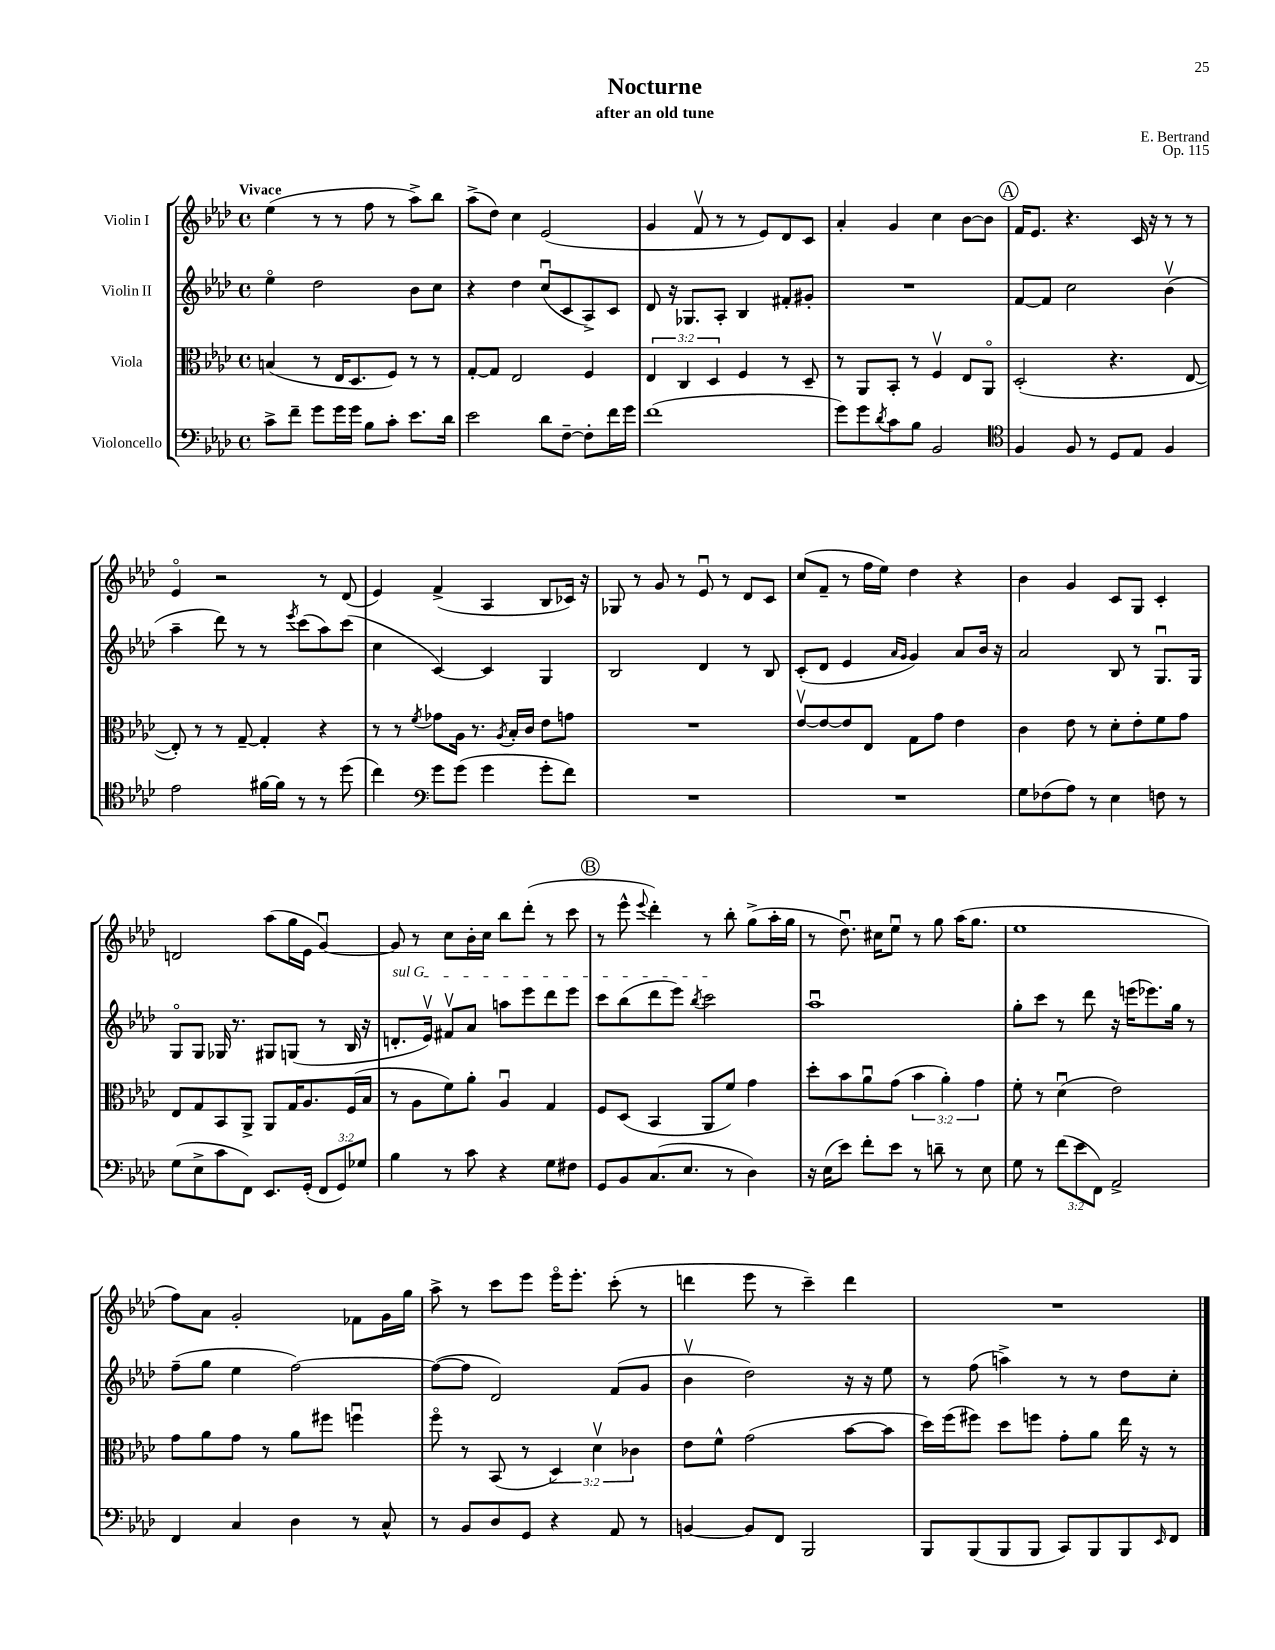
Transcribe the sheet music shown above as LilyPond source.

\header { title = "Nocturne" composer = "E. Bertrand" subtitle = "after an old tune" opus = "Op. 115" }
<<
\new StaffGroup <<
\new Staff = "s0" \with { instrumentName = "Violin I" } {
    \clef treble \key aes \major \defaultTimeSignature \time 4/4 \tempo "Vivace"
    ees''4( r8 r8 f''8 r8 aes''8->) bes''8 |
    aes''8->( des''8) c''4 ees'2( |
    g'4 f'8\upbow r8 r8 ees'8) des'8 c'8 |
    aes'4-. g'4 c''4 bes'8~ bes'8 |
    \mark \markup { \circle "A" } f'16 ees'8. r4. c'16 r16 r8 r8 |
    ees'4\flageolet r2 r8 des'8( |
    ees'4) f'4->( aes4 bes8 ces'16) r16 |
    ges8 r8 g'8 r8 ees'8\downbow r8 des'8 c'8 |
    c''8( f'8-- r8 f''16 ees''16) des''4 r4 |
    bes'4 g'4 c'8 g8 c'4-. |
    d'2 aes''8( g''16 ees'16 g'4~\downbow) |
    g'8 r8 c''8 bes'16-. c''16 bes''8 des'''8-.( r8 c'''8 |
    \mark \markup { \circle "B" } r8 ees'''8-^ \appoggiatura { ees'''8 } des'''4-.) r8 bes''8-. g''8->( aes''16-. g''16 |
    r8 des''8.\downbow) cis''16 ees''8\downbow r8 g''8 aes''16( g''8. |
    ees''1 |
    f''8) aes'8 g'2-. fes'8 g'16 g''16 |
    aes''8-> r8 c'''8 ees'''8 ees'''16\flageolet ees'''8.-. c'''8-.( r8 |
    d'''4 ees'''8 r8 c'''4--) d'''4 |
    R1 \bar "|." |
}
\new Staff = "s1" \with { instrumentName = "Violin II" } {
    \clef treble \key aes \major \defaultTimeSignature \time 4/4
    ees''4\flageolet des''2 bes'8 c''8 |
    r4 des''4 c''8\downbow( c'8 aes8->) c'8 |
    des'8 r16 ges8. aes8-. bes4 fis'8-. gis'8-. |
    R1 |
    \mark \markup { \circle "A" } f'8~ f'8 c''2 bes'4\upbow( |
    aes''4-- des'''8) r8 r8 \acciaccatura { ees'''8 } c'''8( aes''8) c'''8( |
    c''4 c'4~) c'4 g4 |
    bes2 des'4 r8 bes8 |
    c'8-.( des'8 ees'4 \grace { aes'16 g'16 } g'4) aes'8 bes'16 r16 |
    aes'2 bes8 r8 g8.\downbow g16 |
    g8\flageolet g8 ges16 r8. gis8 g8( r8 bes16 r16 |
    \once \override TextSpanner.bound-details.left.text = \markup { \italic "sul G" } d'8.-.\startTextSpan ees'16\upbow) fis'8\upbow aes'8 a''8 ees'''8 des'''8 ees'''8 |
    \mark \markup { \circle "B" } c'''8 bes''8( des'''8 ees'''8) \acciaccatura { bes''8 } c'''2\stopTextSpan |
    aes''1\downbow |
    g''8-. c'''8 r8 des'''8 r16 e'''16( ees'''8.) g''16 r8 |
    f''8--( g''8 ees''4 f''2~) |
    f''8~( f''8 des'2) f'8( g'8 |
    bes'4\upbow des''2) r16 r16 ees''8 |
    r8 f''8( a''4->) r8 r8 des''8 c''8-. \bar "|." |
}
\new Staff = "s2" \with { instrumentName = "Viola" } {
    \clef alto \key aes \major \defaultTimeSignature \time 4/4 \override Staff.TupletNumber.text = #tuplet-number::calc-fraction-text
    b4( r8 ees16 des8. f8) r8 r8 |
    g8~-. g8 ees2 f4 |
    \tuplet 3/2 { ees4 c4 des4 } f4 r8 des8-- |
    r8 aes,8 bes,8-. r8 f4\upbow ees8 aes,8\flageolet |
    \mark \markup { \circle "A" } des2-.( r4. ees8~ |
    ees8-.) r8 r8 g8~-- g4-. r4 |
    r8 r8 \acciaccatura { f'8 } ges'8 aes16 r8. \acciaccatura { aes8 } bes16-. c'16 ees'8 g'8 |
    R1 |
    ees'8~\upbow ees'8~ ees'8 ees8 g8 g'8 ees'4 |
    c'4 ees'8 r8 des'8-. ees'8-. f'8 g'8 |
    ees8 g8 bes,8 aes,8-> aes,8 g16 aes8. f16( bes16 |
    r8 aes8 f'8) aes'8-. aes4\downbow g4 |
    \mark \markup { \circle "B" } f8 des8( bes,4 aes,8 f'8) g'4 |
    des''8-. bes'8 aes'8\downbow g'8( \tuplet 3/2 { bes'4 aes'4-.) g'4 } |
    f'8-. r8 des'4\downbow( ees'2) |
    g'8 aes'8 g'8 r8 aes'8 fis''8 f''4\downbow |
    f''8\flageolet r8 bes,8( r8 \tuplet 3/2 { des4) des'4\upbow ces'4 } |
    ees'8 f'8-^ g'2( bes'8~ bes'8 |
    des''16) f''16( fis''8) des''8 f''8 g'8-. aes'8 ees''16 r16 r8 \bar "|." |
}
\new Staff = "s3" \with { instrumentName = "Violoncello" } {
    \clef bass \key aes \major \defaultTimeSignature \time 4/4 \override Staff.TupletNumber.text = #tuplet-number::calc-fraction-text
    c'8-> f'8-- g'8 g'16 g'16 bes8 c'8-. ees'8. des'16 |
    ees'2 des'8 f8~-- f8-. f'16 g'16 |
    f'1( |
    g'8) g'8 \acciaccatura { des'8 } c'8 bes8 bes,2 |
    \mark \markup { \circle "A" } \clef tenor f4 f8 r8 des8 ees8 f4 |
    ees'2 fis'16~ fis'16 r8 r8 des''8( |
    c''4) \clef bass g'8 g'8( g'4 g'8-. f'8) |
    R1 |
    R1 |
    g8 fes8( aes8) r8 ees4 f8 r8 |
    g8( ees8-> c'8 f,8) ees,8. g,16-.( \tuplet 3/2 { f,8 g,8) ges8 } |
    bes4 r8 c'8 r4 g8 fis8 |
    \mark \markup { \circle "B" } g,8 bes,8 c8.( ees8. r8 des4) |
    r16 ees16( ees'8) f'8-. ees'8 r8 d'8-- r8 ees8 |
    g8 r8 \tuplet 3/2 { f'8( ees'8 f,8) } aes,2-> |
    f,4 c4 des4 r8 c8-^ |
    r8 bes,8 des8 g,8 r4 aes,8 r8 |
    b,4~ b,8 f,8 bes,,2 |
    bes,,8 bes,,8( bes,,8 bes,,8 c,8) bes,,8 bes,,8 \grace { ees,16 } f,8 \bar "|." |
}
>>
>>
\layout { \context { \Score \remove "Bar_number_engraver" } }
